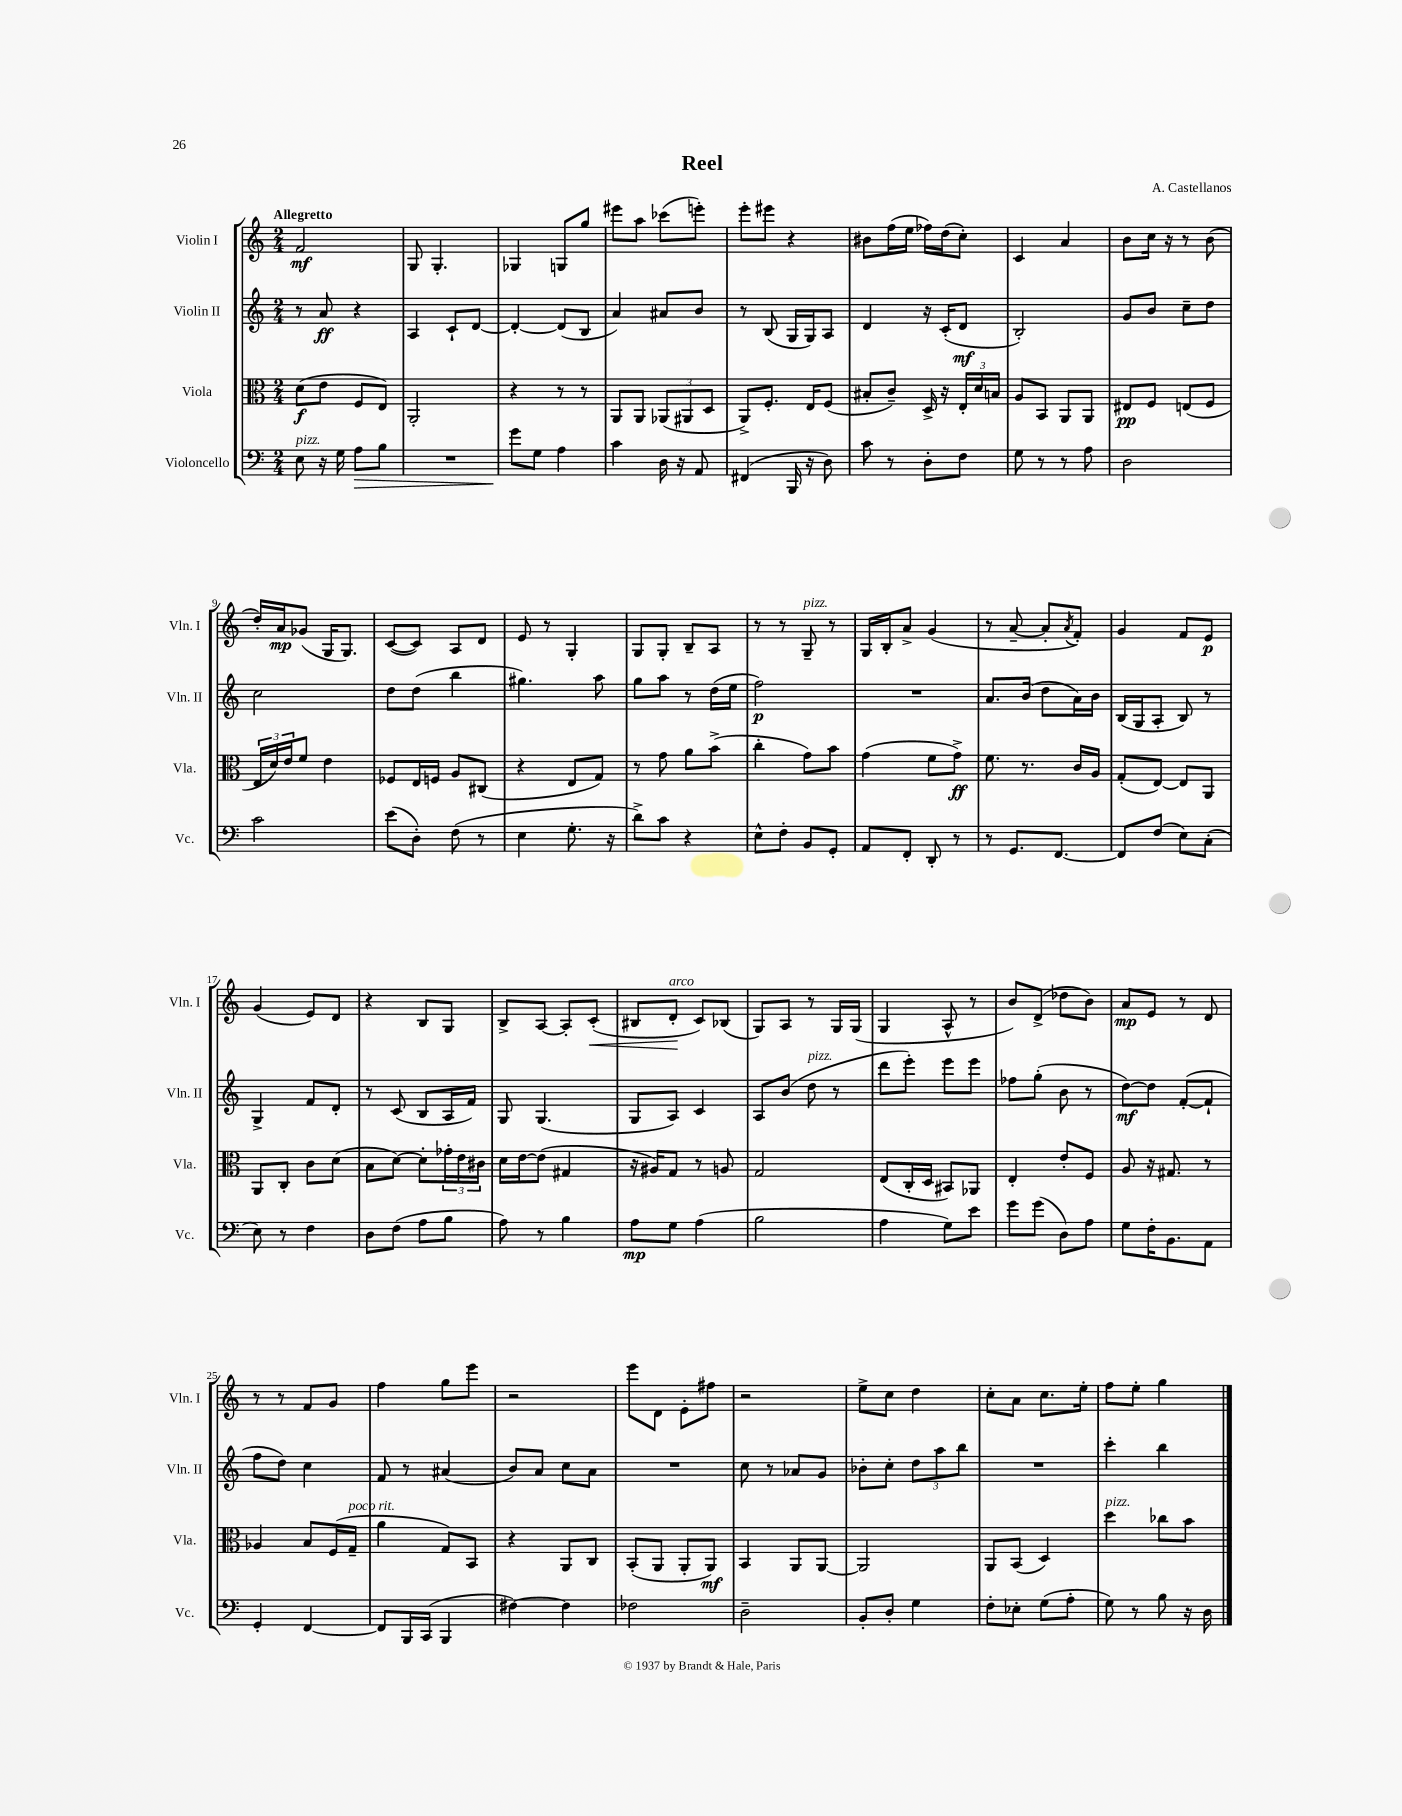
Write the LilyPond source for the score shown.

\header { title = "Reel" composer = "A. Castellanos" }
<<
\new StaffGroup <<
\new Staff = "s0" \with { instrumentName = "Violin I" shortInstrumentName = "Vln. I" } {
    \clef treble \key c \major \numericTimeSignature \time 2/4 \tempo "Allegretto"
    f'2\mf |
    g8 g4.-. |
    ges4 g8 g''8 |
    eis'''8 a''8 ces'''8( e'''8-.) |
    e'''8-. eis'''8 r4 |
    bis'8 f''16( e''16 fes''16) d''16( c''8-.) |
    c'4 a'4 |
    b'8 c''16 r16 r8 b'8( |
    d''16-.) a'16\mp ges'8( g16 g8.) |
    c'8~( c'8) a8 d'8 |
    e'8 r8 g4-. |
    g8 g8-. b8-- a8 |
    r8 r8 g8--^\markup { \italic "pizz." } r8 |
    g16 b16-. a'8-> g'4( |
    r8 a'8~-- a'8-. \acciaccatura { a'8 } f'8-.) |
    g'4 f'8 e'8\p |
    g'4( e'8) d'8 |
    r4 b8 g8 |
    b8-> a8~ a8-. c'8-.\<( |
    bis8 d'8-.\!^\markup { \italic "arco" } c'8) bes8( |
    g8) a8 r8 g16 g16( |
    g4 a8-^ r8 |
    b'8) d'8->( des''8 b'8) |
    a'8\mp e'8 r8 d'8 |
    r8 r8 f'8 g'8 |
    f''4 g''8 e'''8 |
    r2 |
    e'''8 d'8 e'8-. fis''8 |
    r2 |
    e''8-> c''8 d''4 |
    c''8-. a'8 c''8. e''16-. |
    f''8 e''8-. g''4 \bar "|." |
}
\new Staff = "s1" \with { instrumentName = "Violin II" shortInstrumentName = "Vln. II" } {
    \clef treble \key c \major \numericTimeSignature \time 2/4
    r8 a'8\ff r4 |
    a4 c'8-! d'8~ |
    d'4~-. d'8( b8 |
    a'4) ais'8 b'8 |
    r8 b8( g16 g16) a8 |
    d'4 r16 c'16-.( d'8\mf |
    b2-.) |
    g'8 b'8 c''8-- d''8 |
    c''2 |
    d''8 d''8( b''4 |
    gis''4.) a''8 |
    g''8 a''8 r8 d''16( e''16 |
    f''2\p) |
    R2 |
    a'8. b'16( d''8 a'16) b'16 |
    b16( g16 a8-. b8) r8 |
    g4-> f'8 d'8-. |
    r8 c'8( b8 a16 f'16) |
    g8 g4.( |
    g8 a8) c'4 |
    a8 b'8( d''8^\markup { \italic "pizz." } r8 |
    d'''8 e'''8-.) e'''8 e'''8 |
    fes''8 g''8-.( b'8 r8 |
    d''8~\mf) d''8 f'8~-.( f'8-! |
    f''8 d''8) c''4 |
    f'8 r8 ais'4( |
    b'8) a'8 c''8 a'8 |
    R2 |
    c''8 r8 aes'8 g'8 |
    bes'8-. c''8-. \tuplet 3/2 { d''8 a''8 b''8 } |
    R2 |
    c'''4-. b''4 \bar "|." |
}
\new Staff = "s2" \with { instrumentName = "Viola" shortInstrumentName = "Vla." } {
    \clef alto \key c \major \numericTimeSignature \time 2/4
    d'8\f( e'8 f8 e8) |
    a,2-. |
    r4 r8 r8 |
    a,8 a,8 \tuplet 3/2 { aes,8( ais,8 d8 } |
    a,8->) f8.-. e16 f8( |
    bis8-. c'8--) d16-> r16 \tuplet 3/2 { e16-. d'16 b16 } |
    a8 b,8 a,8 a,8 |
    eis8\pp f8 e8( f8 |
    \tuplet 3/2 { e16 d'16) e'16 } f'8 e'4 |
    fes8 e16 f16 a8 cis8( |
    r4 e8 g8) |
    r8 g'8 a'8 b'8->( |
    c''4-. g'8) b'8 |
    g'4( f'8 g'8->\ff) |
    f'8. r8. c'16 a16 |
    g8-.( e8~) e8 a,8 |
    a,8 c8-. c'8 d'8( |
    b8 d'8~) d'8-. \tuplet 3/2 { ges'16-. e'16 cis'16 } |
    d'16 e'16~ e'8( gis4 |
    r16 ais16) g8 r8 a8 |
    g2 |
    e8( c16-. d16 bis,8) aes,8 |
    e4-. e'8-. f8 |
    a8 r16 gis8. r8 |
    aes4 b8 f16( g16--^\markup { \italic "poco rit." } |
    a'4 g8) b,8 |
    r4 a,8 c8 |
    b,8-.( a,8 a,8-. a,8\mf) |
    b,4 a,8 a,8~ |
    a,2 |
    a,8 b,8( d4) |
    d''4^\markup { \italic "pizz." } ces''8 b'8 \bar "|." |
}
\new Staff = "s3" \with { instrumentName = "Violoncello" shortInstrumentName = "Vc." } {
    \clef bass \key c \major \numericTimeSignature \time 2/4
    e8^\markup { \italic "pizz." } r16 g16 a8\> b8 |
    R2 |
    g'8\! g8 a4 |
    c'4 d16 r16 a,8 |
    fis,4( b,,16 r16 d8) |
    c'8 r8 d8-. f8 |
    g8 r8 r8 a8 |
    d2 |
    c'2 |
    e'8( d8-.) f8( r8 |
    e4 g8.-. r16 |
    d'8->) c'8 r4 |
    e8-^ f8-. b,8 g,8-. |
    a,8 f,8-. d,8-. r8 |
    r8 g,8. f,8.~ |
    f,8 f8( e8) c8-.( |
    e8) r8 f4 |
    d8 f8( a8 b8 |
    a8) r8 b4 |
    a8\mp g8 a4( |
    b2 |
    a4 g8) e'8 |
    g'8 g'8( d8) a8 |
    g8 f16-. b,8. a,8 |
    g,4-. f,4~ |
    f,8 b,,16 c,16( b,,4 |
    fis4~) fis4 |
    fes2 |
    d2-- |
    b,8-. d8-. g4 |
    f8-. ees8-. g8( a8-. |
    g8) r8 b8 r16 d16 \bar "|." |
}
>>
>>
